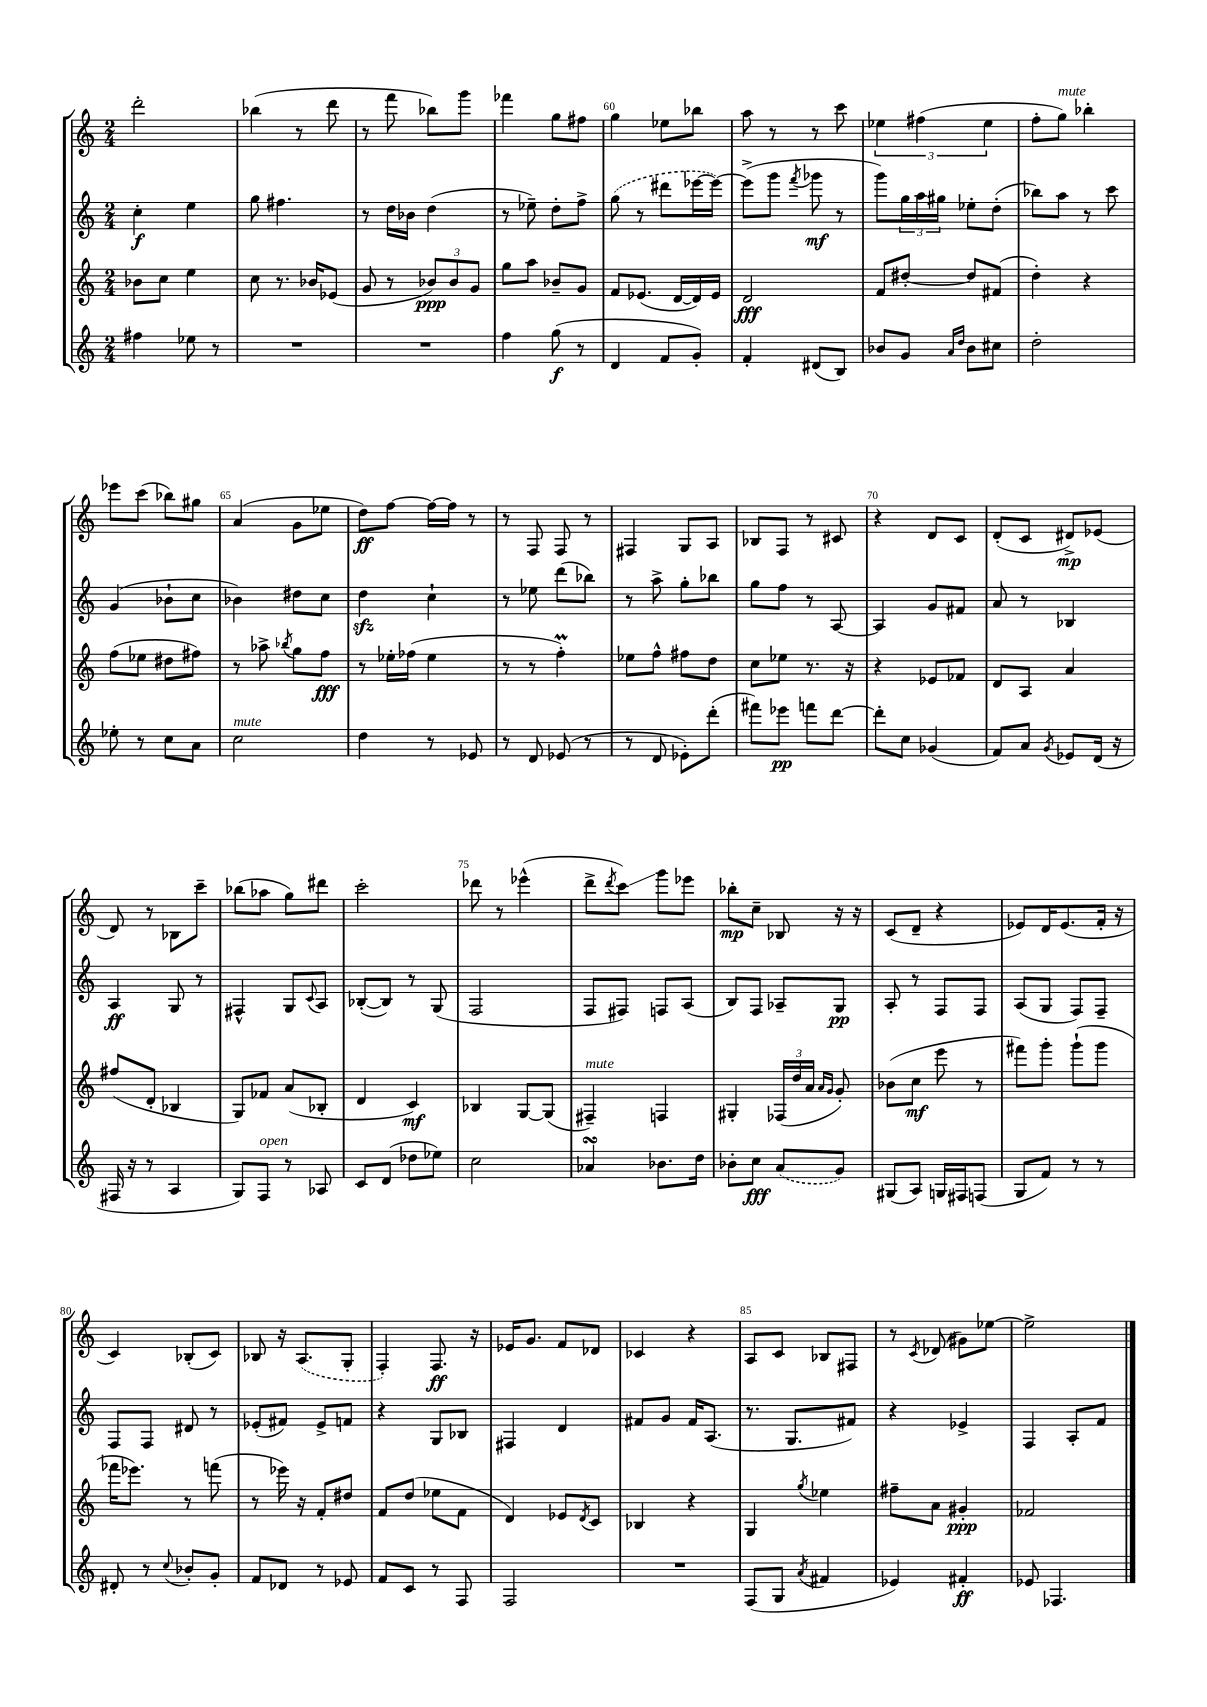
<<
\new StaffGroup <<
\new Staff = "s0" {
    \clef treble \key c \major \numericTimeSignature \time 2/4
    d'''2-. |
    bes''4( r8 d'''8 |
    r8 f'''8 bes''8) g'''8 |
    fes'''4 g''8 fis''8 |
    g''4 ees''8 bes''8 |
    a''8 r8 r8 c'''8 |
    \tuplet 3/2 { ees''4 fis''4( ees''4 } |
    f''8-. g''8^\markup { \italic "mute" }) bes''4-. |
    ees'''8 c'''8( bes''8) gis''8 |
    a'4( g'8 ees''8 |
    d''8\ff) f''8~ f''16~ f''16 r8 |
    r8 f8 f8 r8 |
    fis4 g8 a8 |
    bes8 f8 r8 cis'8 |
    r4 d'8 c'8 |
    d'8-.( c'8 dis'8->\mp) ees'8( |
    d'8) r8 bes8 c'''8-- |
    bes''8( aes''8 g''8) dis'''8 |
    c'''2-. |
    des'''8 r8 ees'''4-^( |
    d'''8-> \acciaccatura { d'''8 } c'''8\glissando) g'''8 ees'''8 |
    bes''8-.\mp c''8-- bes8 r16 r16 |
    c'8( d'8-- r4 |
    ees'8) d'16 ees'8.( f'16-. r16 |
    c'4) bes8-.( c'8) |
    bes8 r16 \once \slurDashed a8.( g8-. |
    f4-.) f8.\ff r16 |
    ees'16 g'8. f'8 des'8 |
    ces'4 r4 |
    a8 c'8 bes8 fis8 |
    r8 \acciaccatura { c'8 } des'8( gis'8) ees''8~ |
    ees''2-> \bar "|." |
}
\new Staff = "s1" {
    \clef treble \key c \major \numericTimeSignature \time 2/4
    c''4-.\f e''4 |
    g''8 fis''4. |
    r8 d''16 bes'16 d''4( |
    r8 ees''8--) d''8-. f''8-> |
    \once \slurDashed g''8( r8 dis'''8 ees'''16~ ees'''16~) |
    ees'''8->( g'''8 \acciaccatura { f'''8 } ges'''8\mf r8 |
    g'''8) \tuplet 3/2 { g''16 a''16 gis''16 } ees''8-. d''8-.( |
    bes''8) a''8 r8 c'''8 |
    g'4( bes'8-! c''8 |
    bes'4) dis''8 c''8 |
    d''4\sfz c''4-! |
    r8 ees''8 d'''8( bes''8) |
    r8 a''8-> g''8-. bes''8 |
    g''8 f''8 r8 a8~ |
    a4 g'8 fis'8 |
    a'8 r8 bes4 |
    a4\ff g8 r8 |
    fis4-^ g8 \appoggiatura { c'8 } a8 |
    bes8~-.( bes8) r8 g8( |
    f2 |
    f8 fis8) f8 a8( |
    b8) f8 aes8-- g8\pp |
    a8-. r8 f8 f8 |
    a8( g8 f8) f8-- |
    f8 f8 dis'8 r8 |
    ees'8-.( fis'8) ees'8-> f'8 |
    r4 g8 bes8 |
    fis4 d'4 |
    fis'8 g'8 fis'16 a8.( |
    r8. g8. fis'8) |
    r4 ees'4-> |
    f4 a8-. f'8 \bar "|." |
}
\new Staff = "s2" {
    \clef treble \key c \major \numericTimeSignature \time 2/4
    bes'8 c''8 e''4 |
    c''8 r8. bes'16 ees'8( |
    g'8 r8 \tuplet 3/2 { bes'8\ppp) bes'8 g'8 } |
    g''8 a''8 bes'8-- g'8 |
    f'8 ees'8.( d'16~ d'16) ees'16 |
    d'2\fff |
    f'8 dis''8~-. dis''8 fis'8( |
    d''4-.) r4 |
    f''8( ees''8 dis''8 fis''8) |
    r8 aes''8-> \acciaccatura { bes''8 } g''8 f''8\fff |
    r8 ees''16-. fes''16( ees''4 |
    r8 r8 f''4-.\prall) |
    ees''8 f''8-^ fis''8 d''8 |
    c''8 ees''8 r8. r16 |
    r4 ees'8 fes'8 |
    d'8 a8 a'4 |
    fis''8( d'8-. bes4 |
    g8) fes'8 a'8( bes8-. |
    d'4 c'4\mf) |
    bes4 g8~ g8( |
    fis4--^\markup { \italic "mute" }) f4 |
    gis4-. \tuplet 3/2 { fes16( d''16 a'16 } \grace { a'16 g'16 } g'8-.) |
    bes'8( c''8\mf e'''8 r8 |
    fis'''8) g'''8-. g'''8-!( g'''8 |
    fes'''16 ees'''8.) r8 f'''8( |
    r8 ees'''16) r16 f'8-. dis''8 |
    f'8 d''8( ees''8 f'8 |
    d'4) ees'8 \acciaccatura { d'8 } c'8 |
    bes4 r4 |
    g4 \acciaccatura { g''8 } ees''4 |
    fis''8-- a'8 gis'4-.\ppp |
    fes'2 \bar "|." |
}
\new Staff = "s3" {
    \clef treble \key c \major \numericTimeSignature \time 2/4
    fis''4 ees''8 r8 |
    R2 |
    R2 |
    f''4 g''8\f( r8 |
    d'4 f'8 g'8-.) |
    f'4-. dis'8( b8) |
    bes'8 g'8 \grace { a'16 d''16 } bes'8 cis''8 |
    d''2-. |
    ees''8-. r8 c''8 a'8 |
    c''2^\markup { \italic "mute" } |
    d''4 r8 ees'8 |
    r8 d'8 ees'8( r8 |
    r8 d'8 ees'8-.) d'''8-.( |
    fis'''8) ees'''8\pp f'''8 d'''8~ |
    d'''8-. c''8 ges'4( |
    f'8) a'8 \acciaccatura { g'8 } ees'8 d'16( r16 |
    fis16 r16 r8 a4 |
    g8) f8^\markup { \italic "open" } r8 aes8 |
    c'8 d'8( des''8 ees''8) |
    c''2 |
    aes'4\turn bes'8. d''16 |
    bes'8-. c''8\fff \once \slurDashed a'8( g'8) |
    gis8( a8) g16 fis16 f8( |
    g8 f'8) r8 r8 |
    dis'8-. r8 \appoggiatura { c''8 } bes'8-. g'8-. |
    f'8 des'8 r8 ees'8 |
    f'8 c'8 r8 f8 |
    f2 |
    R2 |
    f8( g8 \acciaccatura { a'8 } fis'4 |
    ees'4) fis'4-.\ff |
    ees'8 fes4. \bar "|." |
}
>>
>>
\layout { \context { \Score currentBarNumber = #56 \override BarNumber.break-visibility = ##(#f #t #t) barNumberVisibility = #(every-nth-bar-number-visible 5) } }
